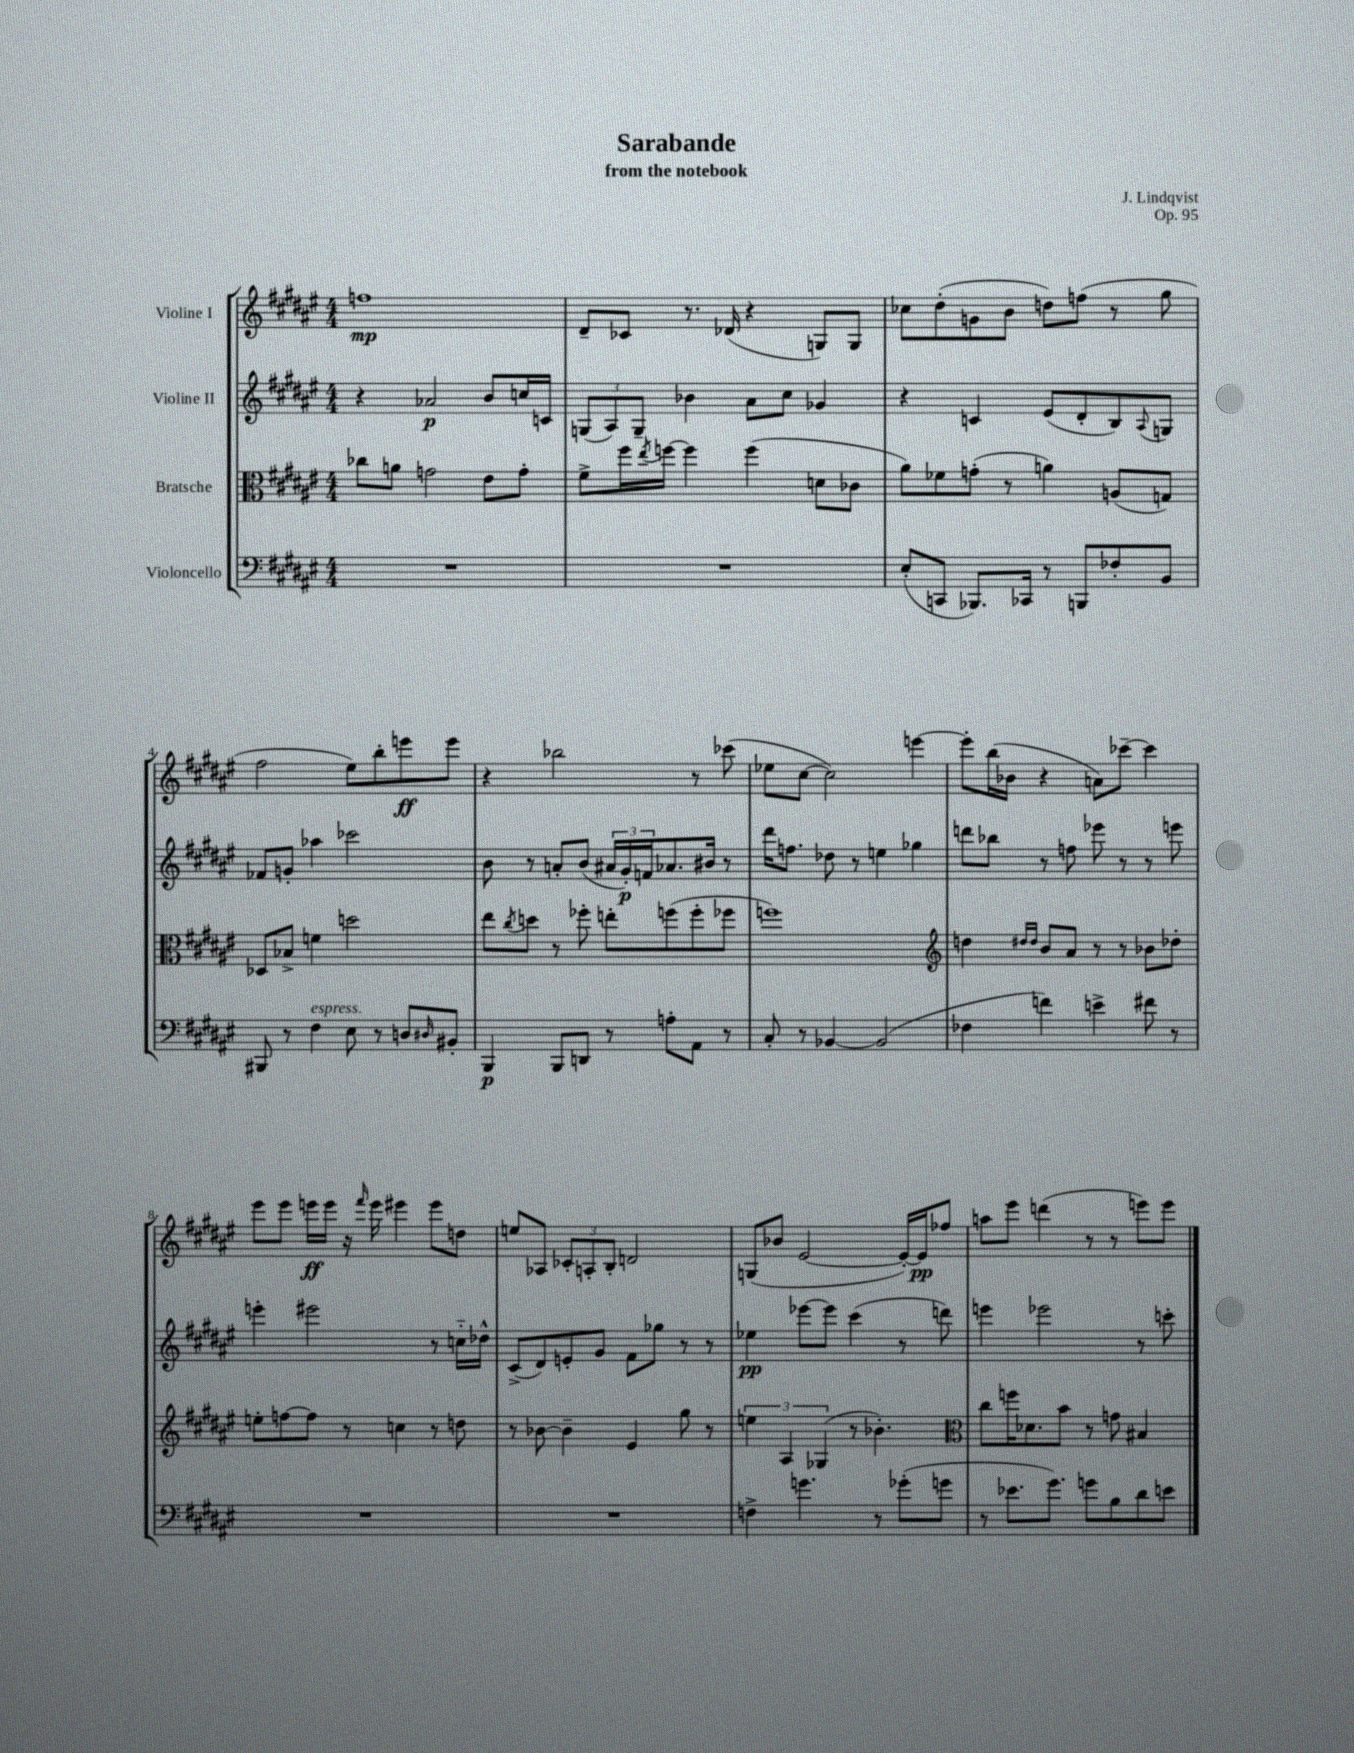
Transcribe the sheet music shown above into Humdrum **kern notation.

**kern	**kern	**kern	**kern
*staff4	*staff3	*staff2	*staff1
*clefF4	*clefC3	*clefG2	*clefG2
*k[f#c#g#d#a#e#]	*k[f#c#g#d#a#e#]	*k[f#c#g#d#a#e#]	*k[f#c#g#d#a#e#]
*M4/4	*M4/4	*M4/4	*M4/4
1r	8cc-\L	4r	1ff
.	8a\J	.	.
.	2g\	2a-/	.
.	8e#\L	8b/L	.
.	8g'\J	16cc/L	.
.	.	16c/JJ	.
=	=	=	=
1r	8f#^\L	(12G/L	8d#~/L
.	.	12A#/)	.
.	16ff#\L	.	8c-/J
.	.	12G~/J	.
.	8qee#/	.	.
.	[16ff\JJ	.	.
.	4ff\]	4b-\	8.r
.	.	.	(16d-/
.	(4ff\	8a#\L	4r
.	.	8cc#\J	.
.	8d\L	4g-/	8G/L)
.	8c-\J	.	8G/J
=	=	=	=
(8E#'/L	8a#\L)	4r	8cc-\L
8CC/J	8f-\	.	(8dd#'\
8.BBB-/L)	(8g'\J	4c/	8g\
.	8r	.	8b\J
16CC-/Jk	.	.	.
8r	4a\)	(8e#/L	8dd\L)
8BBB/L	.	8d#'/	(8ff\J
8F-'/	(8A/L	8B/)	8r
.	.	8qqA#/	.
8BB/J	8G/J)	8G/J	8gg#\
=	=	=	=
8BBB#/	8D-/L	8f-/L	2ff#\
8r	8B-^/J	8g'/J	.
4F#\	4f\	4aa-\	.
8E#\	2dd\	2ccc-\	8ee#\L)
8r	.	.	8bb'\
8D/L	.	.	8eee\
16qqD#/	.	.	.
8BB#'/J	.	.	8eee\J
=	=	=	=
4BBB/	8ee#\L	8b\	4r
.	8qcc#/	.	.
.	8dd\J	8r	.
8BBB/L	8r	8a'/L	2bb-\
8DD/J	8ff-'\	(8b/J	.
8r	8ee'\L	24a#/LL	.
.	.	24g#'/)	.
.	.	24f/J	.
8A'\L	(8ff\	8.a-/	.
8AA#\J	8ff'\	.	8r
.	.	16b#/Jk	.
8r	8ff-\J	8r	(8ccc-\
=	=	=	=
8C#'/	1ff)	16ddd#\LK	8ee-\L
.	.	8.ff\J	.
8r	.	.	[8cc#\J
[4BB-/	.	8dd-\	2cc#\])
.	.	8r	.
(2BB-/]	.	4ee\	.
.	.	4gg-\	[4eee\
=	=	=	=
*	*clefG2	*	*
4F-\	4dd\	8ddd\L	8eee'\]L
.	.	8bb-\J	(16bb\L
.	.	.	16b-\JJ
.	16qqdd#/LL	.	.
.	16qqdd#/JJ	.	.
4f\)	8b/L	8r	4r
.	8a#/J	8ff\	.
4e^\	8r	8eee-\	8a\L)
.	8r	8r	[8ccc-~\J
8f#\	8b-\L	8r	4ccc-\]
8r	8dd-'\J	8eee\	.
=	=	=	=
1r	8ee'\L	4eee'\	8eee#\L
.	[8ff\	.	8eee#\J
.	8ff\]J	2eee#\	16eee\LL
.	.	.	16eee\JJ
.	8r	.	16r
.	.	.	16qqfff#/
.	.	.	16eee\
.	4cc\	.	4eee#\
.	8r	8r	8eee#\L
.	8dd\	16cc'~\LL	8dd\J
.	.	16dd-^^\JJ	.
=	=	=	=
1r	8r	(8c#^/L	8ee/L
.	[8b-\	8d#/)	8A-/J
.	4b-~\]	8e'/	12c-'/L
.	.	.	12A'/
.	.	8g#/J	.
.	.	.	12B'/J
.	4e#/	8f#\L	2d/
.	.	8gg-\J	.
.	8gg#\	8r	.
.	8r	8r	.
=	=	=	=
4F^\	6ee\	4ee-\	(8G/L
.	.	.	8b-/J
.	6A#/	.	.
4.g\	.	[8eee-\L	[2e#/
.	(6G-/	.	.
.	.	8eee-\]J	.
.	8r	(4ccc#\	.
8r	4.b-'\)	.	.
(8g-'\L	.	8r	16e#'/_LL)
.	.	.	16e#/]J
8g\J	.	8ddd\)	8ff-/J
=	=	=	=
*	*clefC3	*	*
8r	8cc#\L	4eee\	8aa\L
8.e-\L	16ff\K	.	8eee#\J
.	8.d-\	.	.
.	.	2eee-\	(4ddd\
8.g#\J)	.	.	.
.	8b\J	.	.
8g\L	8r	.	8r
8B\	8g\	.	8r
8d#\	4B#/	8r	8eee\L)
8e\J	.	8ccc'\	8eee\J
==	==	==	==
*-	*-	*-	*-
